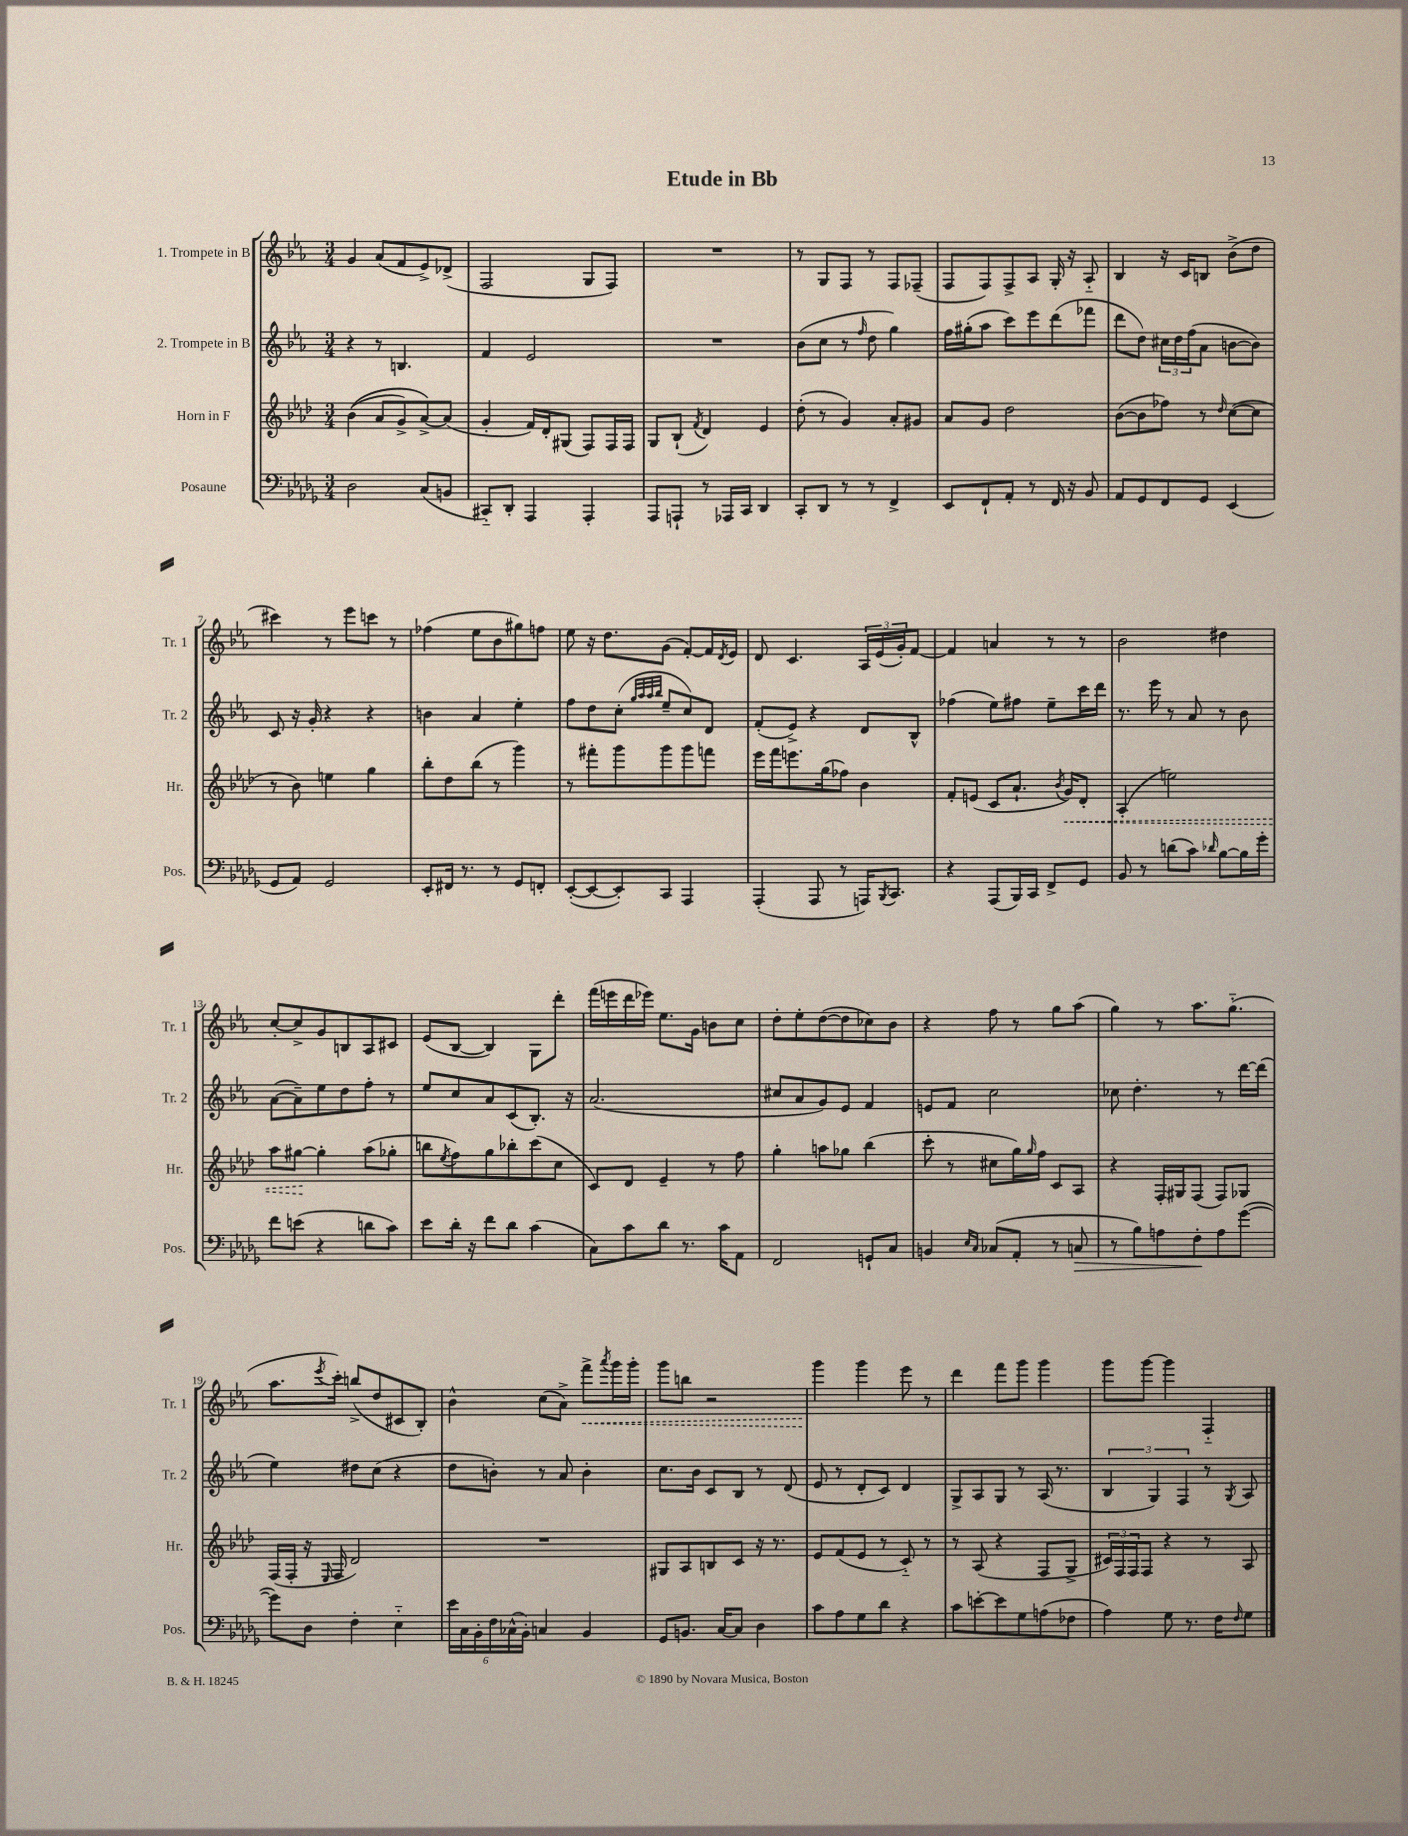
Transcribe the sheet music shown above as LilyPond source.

\header { title = "Etude in Bb" }
<<
\new StaffGroup <<
\new Staff = "s0" \with { instrumentName = "1. Trompete in B" shortInstrumentName = "Tr. 1" } {
    \clef treble \key ees \major \numericTimeSignature \time 3/4
    g'4 aes'8( f'8 ees'8->) des'8->( |
    f2 g8 f8) |
    R2. |
    r8 g8 f8 r8 f8 fes8--( |
    f8 f8) f8-> aes8 g16-. r16 aes8-_ |
    bes4 r16 c'16 b8 bes'8->( d''8 |
    cis'''4) r8 ees'''8 c'''8 r8 |
    fes''4( ees''8 bes'8 gis''8) f''8 |
    ees''8 r16 d''8. g'8( f'8~-.) f'16 \acciaccatura { d'8 } ees'16 |
    d'8 c'4. \tuplet 3/2 { aes16 ees'16( g'16-.) } f'8~ |
    f'4 a'4 r8 r8 |
    bes'2 dis''4 |
    c''8~-. c''8-> g'8 b8 aes8 cis'8 |
    ees'8( bes8~ bes4) g8 d'''8-. |
    f'''16( e'''16 d'''16 ees'''16) ees''8. g'16 b'8 c''8 |
    d''8-. ees''8-. d''8~( d''8 ces''8) bes'8 |
    r4 f''8 r8 g''8 aes''8( |
    g''4) r8 aes''8. g''8.-_( |
    aes''8. \acciaccatura { ees'''8 } c'''16-.) b''8->( d''8 cis'8 bes8-.) |
    bes'4-^ c''8( aes'8->) \once \override Hairpin.style = #'dashed-line f'''8->\< \acciaccatura { aes'''8 } g'''16 g'''16-. |
    g'''8 b''8 r2 |
    g'''4\! g'''4 ees'''8 r8 |
    d'''4 f'''8 g'''8 g'''4 |
    g'''8 g'''8~ g'''4 f4-_ \bar "|." |
}
\new Staff = "s1" \with { instrumentName = "2. Trompete in B" shortInstrumentName = "Tr. 2" } {
    \clef treble \key ees \major \numericTimeSignature \time 3/4
    r4 r8 b4. |
    f'4 ees'2 |
    R2. |
    bes'8( c''8 r8 \grace { f''16 } d''8 g''4) |
    f''16 gis''16-.( aes''8 c'''8) ees'''8 d'''8( fes'''8 |
    d'''8 d''8) \tuplet 3/2 { cis''16 d''16 f''16( } aes'8 b'8~ b'8) |
    c'8 r16 g'16-. r4 r4 |
    b'4 aes'4 ees''4-. |
    f''8 d''8 c''8-.( \grace { g''32 aes''32 aes''32 bes''32 } ees''8-- c''8) d'8 |
    f'8-.( ees'8->) r4 d'8 bes8-^ |
    fes''4( ees''8) fis''8 ees''8-- c'''16 d'''16 |
    r8. ees'''16 r8 aes'8 r8 bes'8 |
    aes'8~( aes'8--) ees''8 d''8 f''8-. r8 |
    ees''8 c''8 aes'8 c'8( bes8.-.) r16 |
    aes'2.( |
    cis''8 aes'8 g'8) ees'8 f'4 |
    e'8 f'8 c''2 |
    ces''8 d''4.-. r8 d'''16~ d'''16( |
    ees''4) dis''8 c''8( r4 |
    d''8 b'8-.) r8 aes'8 b'4-. |
    c''8. bes'16 c'8 bes8 r8 d'8( |
    ees'8 r8 d'8-. c'8) d'4 |
    g8-> aes8 g8 r8 aes16( r8. |
    \tuplet 3/2 { bes4 g4) f4 } r8 \acciaccatura { g8 } aes8 \bar "|." |
}
\new Staff = "s2" \with { instrumentName = "Horn in F" shortInstrumentName = "Hr." } {
    \clef treble \key aes \major \numericTimeSignature \time 3/4
    bes'4(\( aes'8 g'8->) aes'8~->\) aes'8( |
    g'4-. f'16) des'16-. gis8( f8) f16 f16 |
    g8 bes8-!( \acciaccatura { f'8 } des'4) ees'4 |
    des''8-.( r8 g'4) aes'8-. gis'8 |
    aes'8 g'8 des''2 |
    bes'8~( bes'8 fes''8) r8 \grace { des''16 } c''8~( c''8 |
    r8 bes'8) e''4 g''4 |
    bes''8-. des''8 bes''8( r8 g'''4) |
    r8 fis'''8-. g'''8 g'''8 g'''8 f'''8 |
    ees'''16 f'''16 e'''8. g''16( fes''8) bes'4 |
    f'8-. e'8( c'8 aes'8.-! \acciaccatura { bes'8 } \once \override Hairpin.style = #'dashed-line g'16\<) des'8-. |
    aes4-.( e''2) |
    aes''8 gis''8~\! gis''4-. aes''8( ges''8-. |
    b''8 \acciaccatura { ees''8 } f''8) g''8 bes''8-. c'''8( c''8 |
    c'8) des'8 ees'4-- r8 f''8 |
    g''4-. a''8 ges''8 bes''4( |
    c'''8-. r8 cis''8 g''16) \grace { g''16 } f''16 c'8 aes8 |
    r4 f16-. gis16 f8( f8) ges8 |
    f16( f16-. r16 \grace { ees16 } f16 des'2) |
    R2. |
    gis8 aes8 b8 c'8 r16 r8. |
    ees'8 f'8( ees'8 r8 c'8-_) r8 |
    r8 aes8( r4 f8 g8-> |
    \tuplet 3/2 { cis'16) f16 f16 } f8 r4 r8 aes8 \bar "|." |
}
\new Staff = "s3" \with { instrumentName = "Posaune" shortInstrumentName = "Pos." } {
    \clef bass \key des \major \numericTimeSignature \time 3/4
    des2 c8( b,8 |
    cis,8-_) des,8-. aes,,4 aes,,4-. |
    aes,,8 a,,8-! r8 aes,,16 c,16 des,4 |
    c,8-. des,8 r8 r8 f,4-> |
    ees,8 f,8-! aes,8-. r8 f,16 r16 bes,8 |
    aes,8 ges,8 f,8 ges,8 ees,4( |
    ges,8 aes,8) ges,2 |
    ees,8-. fis,16 r8. r8 ges,8 f,8-. |
    ees,8~-.( ees,8~ ees,8-.) c,8 aes,,4 |
    aes,,4-.( aes,,8 r8 a,,16) \acciaccatura { bes,,8 } c,8. |
    r4 aes,,8( bes,,16) c,16 f,8-> ges,8 |
    bes,8 r8 d'8( c'8) \grace { des'16 } bes8~ bes16 ges'16-. |
    f'8 e'8( r4 d'8 c'8) |
    ees'8 des'16-. r16 f'8 des'8 c'4( |
    c8) c'8 des'8 r8. c'16 aes,8 |
    f,2 g,8-! c8 |
    b,4 \grace { ees16 c16 } ces8( aes,8-. r8 c8\> |
    r8 bes8) a8 f8-.\! a8 ges'8~( |
    ges'8) des8 f4-. ees4-_ |
    \tuplet 6/4 { ees'16 c16 bes,16-. f16 ces16-^( bes,16-.) } c4 bes,4 |
    ges,8 b,8. c16~ c8 des4 |
    c'8 aes8 ges8 des'8 r4 |
    c'8 e'8~-. e'8 ges8 a8( fes8 |
    aes4) ges8 r8. f16 \grace { f16 } ges8 \bar "|." |
}
>>
>>
